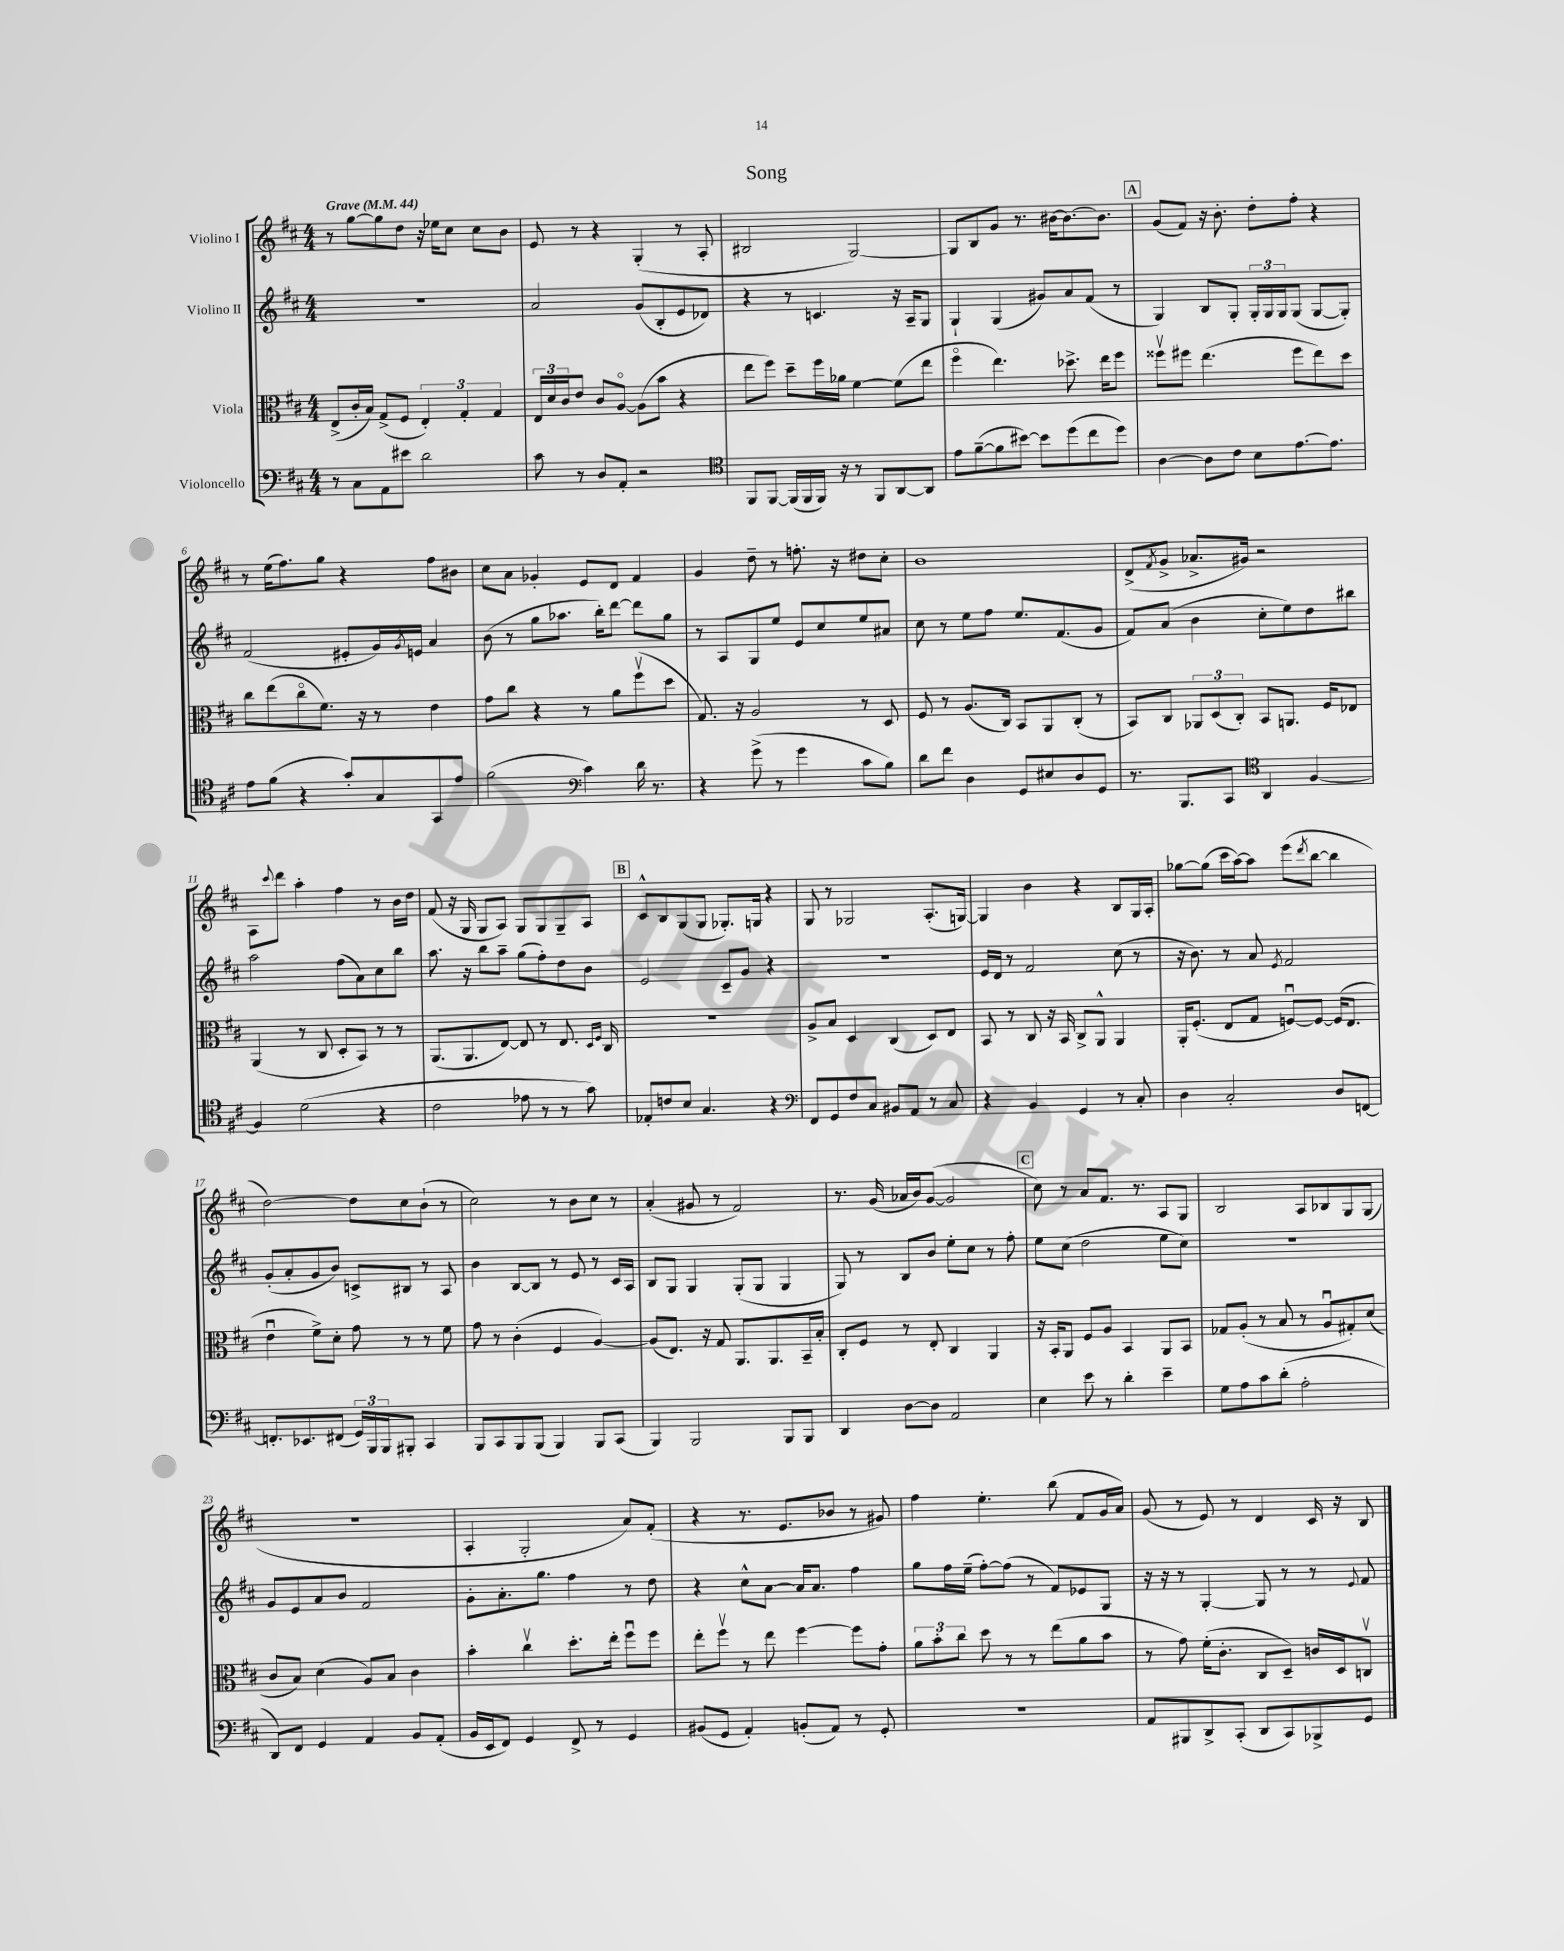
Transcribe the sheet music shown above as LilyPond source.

\header { title = "Song" }
<<
\new StaffGroup <<
\new Staff = "s0" \with { instrumentName = "Violino I" } {
    \clef treble \key d \major \numericTimeSignature \time 4/4 \tempo "Grave" 4 = 44
    r8 g''8~ g''8 d''8 r16 ees''16 cis''8 cis''8 b'8 |
    e'8 r8 r4 g4-.( r8 a8-. |
    bis2 g2~) |
    g8 b8 g'8 r8. bis'16~ bis'8.~ bis'8. |
    \mark \markup { \box "A" } g'8( fis'8) r16 b'8.-. d''8-. fis''8-. r4 |
    r8 e''16( fis''8.) g''8 r4 fis''8 bis'8 |
    cis''8 a'8 ges'4-. e'8 d'8 fis'4 |
    g'4 d''8-- r8 f''8.-. r16 dis''8 cis''8-. |
    b'1 |
    d'8->( \acciaccatura { fis'8 } g'8-> aes'8.-> gis'16) r2 |
    a8 \appoggiatura { cis'''8 } d'''8 a''4-. fis''4 r8 b'16 d''16 |
    fis'8( r16 g16 g8 a8) g8 g8 g8-- a8 |
    \mark \markup { \box "B" } cis'8-^ b8 g8( g8 ges8.-.) g16 r4 |
    g8 r8 ges2 a8.-.( g16~) |
    g4 b'4 r4 b8 g16 a16-. |
    ges''8~ ges''8( cis'''16 a''16~) a''8 e'''8( \acciaccatura { d'''8 } b''8~ b''4 |
    d''2~) d''8 cis''8 b'8-!( r8 |
    cis''2) r8 b'8 cis''8 r8 |
    a'4-.( gis'8 r8 fis'2) |
    r8. g'16( aes'16 b'16) g'8~( g'2 |
    \mark \markup { \box "C" } cis''8) r8 a'8 fis'8. r8. a8 g8 |
    b2 a8 bes8 g8 g8( |
    R1 |
    a4-. g2-. a'8) fis'8-.( |
    r4 r8. e'8. bes'8 r8 gis'8) |
    fis''4 e''4.-. b''8( fis'8 g'16 a'16) |
    g'8( r8 e'8) r8 d'4 cis'16 r16 b8 \bar "|." |
}
\new Staff = "s1" \with { instrumentName = "Violino II" } {
    \clef treble \key d \major \numericTimeSignature \time 4/4
    R1 |
    a'2 g'8( b8-. e'8 des'8) |
    r4 r8 c'4. r16 a16-- g8 |
    g4-! g4( gis'8) a'8 fis'8( r8 |
    \mark \markup { \box "A" } g4) b8 g8-. \tuplet 3/2 { g16-. g16 g16 } g8( g8~ g8-.) |
    fis'2( eis'8-. g'16) \acciaccatura { g'8 } e'16 a'4 |
    b'8( r8 g''8 aes''8. b''16-.) d'''8~ d'''8 g''8 |
    r8 a8 g8 e''8 e'8 cis''8 e''8 ais'8 |
    cis''8 r8 e''8 fis''8 e''8. fis'8.( g'8 |
    fis'8) a'8( b'4 cis''8-. e''8) d''8 bis''8 |
    a''2 fis''8( a'8) cis''8 b''8 |
    a''8. r16 b''8 a''8-- g''8( fis''8-.) d''8 b'8 |
    \mark \markup { \box "B" } e'2 cis'8-- g'8 r4 |
    R1 |
    e'16 d'16 r8 fis'2 cis''8( r8 |
    r16 b'8.) r8 a'8 \acciaccatura { e'8 } fis'2 |
    g'8-.( a'8-. g'8 b'8) c'8-> bis8 r8 a8 |
    b'4 b8~ b8 r8 e'8 r8 cis'16 a16 |
    b8 g8 g4 g8-.( g8 g4 |
    g8) r8 b8 b'8 e''8-. cis''8 r8 fis''8-. |
    \mark \markup { \box "C" } e''8 cis''8( d''2 e''8 cis''8) |
    R1 |
    g'8 e'8 a'8 b'8 fis'2 |
    g'8-. a'8.-. g''8. fis''4 r8 d''8 |
    r4 cis''8-^ a'8~ a'16 a'8. fis''4 |
    g''8 fis''16 e''16--( fis''8~-.) fis''8( r8 fis'8) ees'8 g8 |
    r16 r16 r8 g4~-. g8 r8 r8 \appoggiatura { e'8 } fis'8 \bar "|." |
}
\new Staff = "s2" \with { instrumentName = "Viola" } {
    \clef alto \key d \major \numericTimeSignature \time 4/4
    e8->( cis'16-. b16) g8->( fis8 \tuplet 3/2 { e4-.) g4-. g4 } |
    \tuplet 3/2 { e16 d'16 cis'16 } e'8 cis'8 a8~\flageolet a8( b'8 r4 |
    e''8 fis''8) d''8-- fis''16 aes'16 fis'4~ fis'8( e''8 |
    fis''4\flageolet e''4.) des''8.-> e''16 fis''8 |
    \mark \markup { \box "A" } fisis''8\upbow fis''8 e''4.( fis''8 e''8) d''8 |
    cis''8 e''8( cis''8\flageolet fis'8.) r16 r8 e'4 |
    g'8 cis''8 r4 r8 a'8 fis''8\upbow( d''8 |
    g8.) r16 a2 r8 d8 |
    fis8 r8 a8.( cis16) b,8 a,8 cis8-.( r8 |
    b,8) cis8 \tuplet 3/2 { aes,8 d8( cis8-.) } b,8 a,8. fis16 ees8 |
    a,4( r8 cis8 d8-. b,8) r8 r8 |
    a,8.( a,8. e8~) e8 r8 e8. \grace { d16 fis16 } cis16 |
    \mark \markup { \box "B" } R1 |
    a8-> b8 d4 cis4( d8) e8 |
    b,8 r8 cis8 r16 b,16 cis8-> a,8-^ a,4 |
    a,16-. fis8.-.( e8 g8 f8~\downbow) f8~ f16( e8. |
    e'4\downbow fis'8->) d'8-. g'8 r8 r8 fis'8 |
    g'8 r8 cis'4-.( fis4 a4~) |
    a8( e8.) r16 g8 a,8. a,8. b,16-- b16-. |
    cis8-. fis8 r8 e8-. cis4 a,4 |
    \mark \markup { \box "C" } r16 b,16-. a,8 fis8 a8 b,4 a,8 b,8 |
    ges8 a8-.( r8 b8 r8 a8\downbow gis8-.) d'8( |
    cis'8 b8) d'4( a8) b8 cis'4 |
    b'4-. cis''4\upbow d''8.-. e''16-. fis''8\downbow fis''8 |
    e''8-. fis''8\upbow r8 e''8 fis''4~ fis''8 g'8-. |
    \tuplet 3/2 { a'8 b'8-. cis''8 } d''8 r8 r8 e''8( a'8 b'8 |
    r8 g'8) fis'16-.( cis'8.-. cis8 d8--) c'16 d16 c8\upbow \bar "|." |
}
\new Staff = "s3" \with { instrumentName = "Violoncello" } {
    \clef bass \key d \major \numericTimeSignature \time 4/4
    r8 cis8 a,8 eis'8 d'2 |
    cis'8 r8 d8 a,8-. r2 |
    \clef tenor fis,8 fis,8~ fis,16( fis,16 fis,16) r16 r8 fis,8 a,8~ a,8 |
    e'8 fis'8~--( fis'8 bis'8~) bis'8 d''8( cis''8 d''8) |
    \mark \markup { \box "A" } a4~ a8 cis'8 b8 e'8.~ e'8. |
    e'8 fis'8( r4 g'8-.) g8 g,8 e'8 |
    fis'2( \clef bass cis'4) d'16 r8. |
    r4 g'8->( r8 g'4 cis'8 b8) |
    d'8 fis'8 d4 g,8 eis8 d8 g,8 |
    r8. b,,8. cis,8 \clef tenor a,4 fis4~ |
    fis4 d'2( r4 |
    cis'2 ees'8 r8 r8 g'8) |
    \mark \markup { \box "B" } ees8-. c'8 b8 g4. r4 |
    \clef bass fis,8 g,8 fis8 cis8 bis,8 a,8 r8 cis8 |
    r4 b,4 g,4 r8 cis8-. |
    d4 cis2-. d8 f,8~ |
    f,8.-. ees,8. fis,8( \tuplet 3/2 { g,16) b,,16 b,,16 } bis,,8-. cis,4 |
    b,,8 cis,8 b,,8 b,,8( b,,4) b,,8 cis,8( |
    b,,4) b,,2 b,,8 b,,8 |
    d,4 d8~ d8 a,2 |
    \mark \markup { \box "C" } e4 e'8 r8 d'4-. e'4-- |
    g8 a8 cis'8 d'8-.( a2-. |
    d,8) fis,8 g,4 a,4 b,8 a,8-.( |
    b,16 e,16 fis,8) g,4 fis,8-> r8 g,4 |
    bis,8( g,8 a,4-.) b,8-.( a,8) r8 g,8-. |
    R1 |
    a,8 bis,,8 d,8-> cis,8-.( d,8 cis,8) bes,,8-> g,8 \bar "|." |
}
>>
>>
